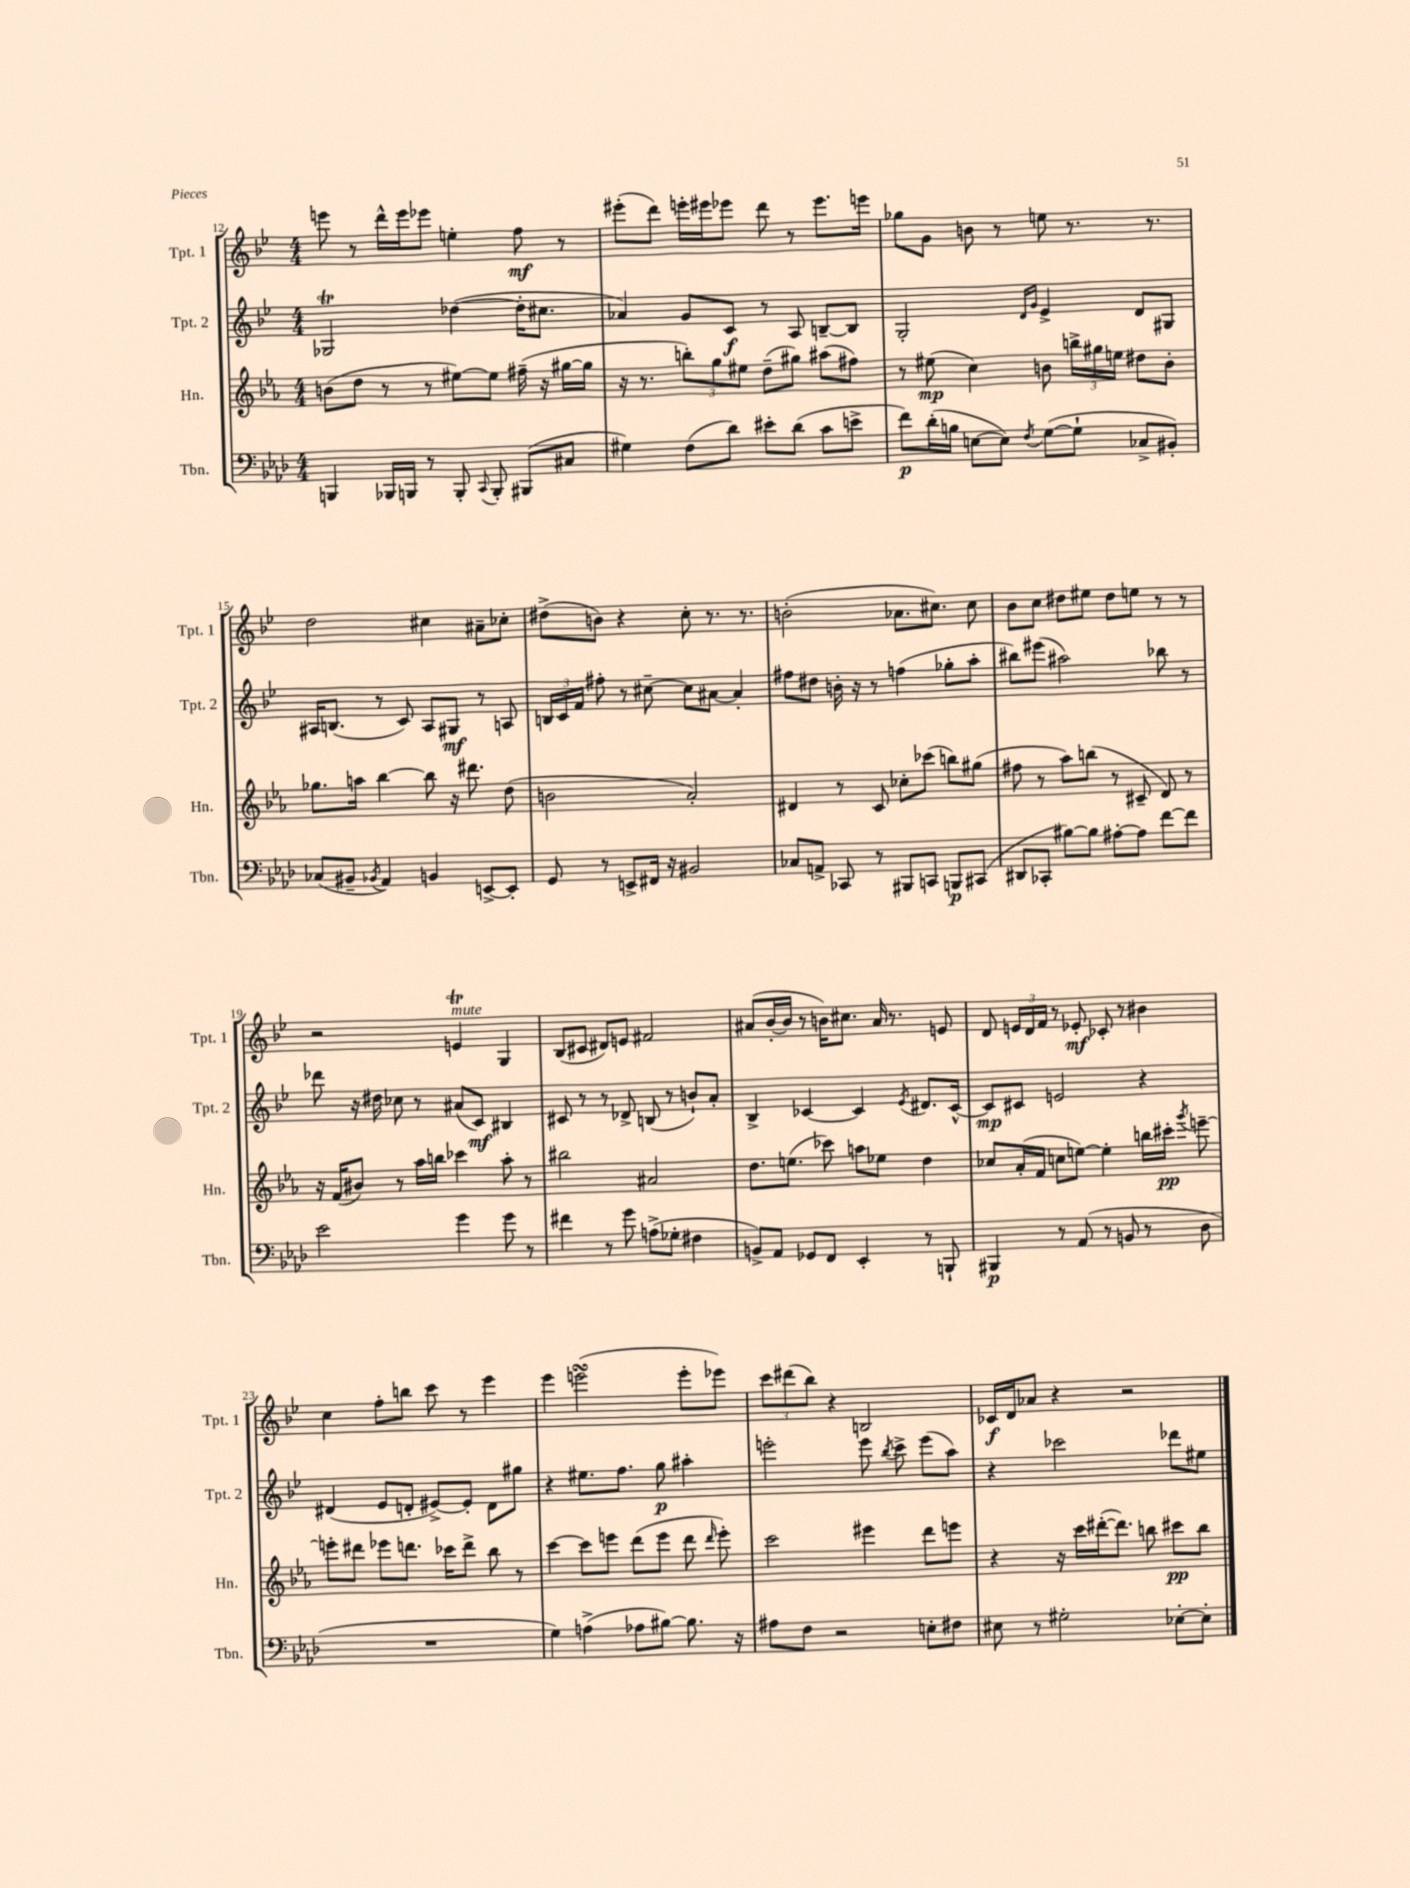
<<
\new StaffGroup <<
\new Staff = "s0" \with { instrumentName = "Tpt. 1" shortInstrumentName = "Tpt. 1" } {
    \clef treble \key bes \major \numericTimeSignature \time 4/4
    \autoBeamOff e'''8 r8 d'''16[-^ e'''16 ees'''8] e''4-. f''8\mf r8 |
    eis'''8[-.( d'''8]) e'''16[-. eis'''16 ees'''8] d'''8 r8 ees'''8.[ e'''16] |
    ges''8[ g'8] b'8 r8 e''8 r8. r8. |
    d''2 cis''4 ais'8[-- ces''8]-. |
    dis''8[->( b'8]) r4 c''8-. r8. r8. |
    b'2-.( aes'8.[ cis''8.]) cis''8 |
    bes'8[ c''8] dis''8[ eis''8] dis''8[ e''8] r8 r8 |
    r2 e'4\trill^\markup { \italic "mute" } g4 |
    bes8[( cis'8] dis'8[) e'8] fis'2 |
    ais'8[( bes'16~-. bes'16] r8 b'16[) cis''8.] ais'16 r8. e'8 |
    d'8 \tuplet 3/2 { e'16[ d'16 f'16] } r8 ees'8-.\mf ces'8-. r8 bis'4 |
    c''4 f''8[-. b''8] c'''8 r8 ees'''4 |
    ees'''4 e'''2\turn( e'''8[-. ees'''8]) |
    \tuplet 3/2 { c'''8[ dis'''8( bes''8]) } r4 b2 |
    ces'16[\f d'16 aes'8] r4 r2 \bar "|." |
}
\new Staff = "s1" \with { instrumentName = "Tpt. 2" shortInstrumentName = "Tpt. 2" } {
    \clef treble \key bes \major \numericTimeSignature \time 4/4
    \autoBeamOff ges2\trill des''4~( des''16[-. cis''8.] |
    aes'4) g'8[ c'8]\f r8 a8 b8[~-- b8] |
    g2-. \grace { d'16[ g'16] } ees'4-> d'8[ gis8] |
    ais16[ b8.]( r8 c'8) ais8[ gis8]\mf r8 a8 |
    \tuplet 3/2 { b16[ c'16 f'16] } fis''8-. r8 cis''8~-- cis''8[ ais'8]~ ais'4-. |
    fis''8[ dis''8] b'16-. r16 r8 f''4( ges''8[-. a''8]-. |
    bis''8[) eis'''8]( ais''2) bes''8 r8 |
    des'''8 r16 dis''16 ces''8 r8 ais'8[( c'8]\mf) bis4 |
    cis'8 r8 r8 des'8-> b8( r8 b'8[-!) a'8]-. |
    bes4-> ces'4~ ces'4 \acciaccatura { ees'8 } dis'8.[ ces'16]~-^ |
    ces'8[\mp cis'8] e'2 r4 |
    dis'4( ees'8[ d'8]-. eis'8[~->) eis'8]-. d'8[ gis''8] |
    r4 eis''8.[ f''8.] g''8\p ais''4-. |
    e'''2-. e'''8 \acciaccatura { bes''8 } c'''8-> e'''8[( a''8]) |
    r4 ces'''2 des'''8[ eis''8] \bar "|." |
}
\new Staff = "s2" \with { instrumentName = "Hn." shortInstrumentName = "Hn." } {
    \clef treble \key ees \major \numericTimeSignature \time 4/4
    \autoBeamOff b'8[( d''8] r8 r8 eis''8[~) eis''8] fis''16--( r16 gis''16[~ gis''16] |
    r16 r8. \tuplet 3/2 { b''8[-.) g''8 eis''8] } d''8[--( gis''8]) ais''8[( fis''8]) |
    r8 eis''8\mp( c''4) b'8 \tuplet 3/2 { b''16[-> gis''16 e''16] } dis''8[ b'8]-. |
    ges''8.[ a''16] bes''4~ bes''8 r16 dis'''8. d''8( |
    b'2 aes'2-.) |
    dis'4 r8 c'8 ces''8[-. ces'''8]( b''8[) gis''8]( |
    fis''8 r8 aes''8[) b''8]( r8 cis'8-- d'8) r8 |
    r16 f'16[( bis'8]) r8 aes''16[ b''16] ces'''4 aes''8-. r8 |
    bis''2 ais'2 |
    d''8.[ e''8.]( ces'''8) a''8[ ees''8] d''4 |
    ces''8[ aes'16-.( f'16] c''8[ e''8]~) e''4-. b''16[ cis'''16]-.\pp \acciaccatura { g'''8 } e'''8~-- |
    e'''8[-. dis'''8] ees'''8[ d'''8.] ces'''16[ d'''8]-> bes''8 r8 |
    c'''4~ c'''8[ e'''8] d'''8[( e'''8] d'''8 \grace { d'''16 } e'''8-.) |
    c'''2 eis'''4 d'''8[ e'''8] |
    r4 r16 c'''16[ dis'''16~-.( dis'''8.]) b''8 cis'''8[\pp b''8] \bar "|." |
}
\new Staff = "s3" \with { instrumentName = "Tbn." shortInstrumentName = "Tbn." } {
    \clef bass \key aes \major \numericTimeSignature \time 4/4
    \autoBeamOff b,,4 bes,,16[ b,,16] r8 b,,8-. \appoggiatura { c,8 } b,,8-. bis,,8[( cis8] |
    gis4) f8[( des'8]) eis'8[-. des'8]( c'8[ e'8]-> |
    f'8[\p) des'16-.( b16] e8[~ e8]) \acciaccatura { f8 } g8[~( g8]-! ces8[-> bis,8]-.) |
    ces8[( bis,8]-- \acciaccatura { bes,8 } aes,4) b,4 e,8[~-> e,8]-. |
    g,8 r8 e,8[-> fis,16] r16 bis,2 |
    ces8[ a,8]-> ces,8 r8 bis,,8[ c,8] b,,8[\p cis,8]( |
    dis,8[ ces,8]-. bis8[~) bis8] ais8[~-. ais8] f'8[~ f'8] |
    ees'2 g'4 g'8 r8 |
    fis'4 r8 g'8 a8[->( ges8]-. fis4 |
    b,8[->) aes,8] ges,8[ f,8] ees,4-. r8 b,,8-! |
    bis,,4\p r8 aes,8( r8 b,8 r8 des8 |
    R1 |
    g4) a4->( aes8[ bis8]~) bis8. r16 |
    ais8[ f8] r2 e8[-. fis8] |
    eis8 r8 gis2-. ees8[~-. ees8]-. \bar "|." |
}
>>
>>
\layout { \context { \Score currentBarNumber = #12 } }
